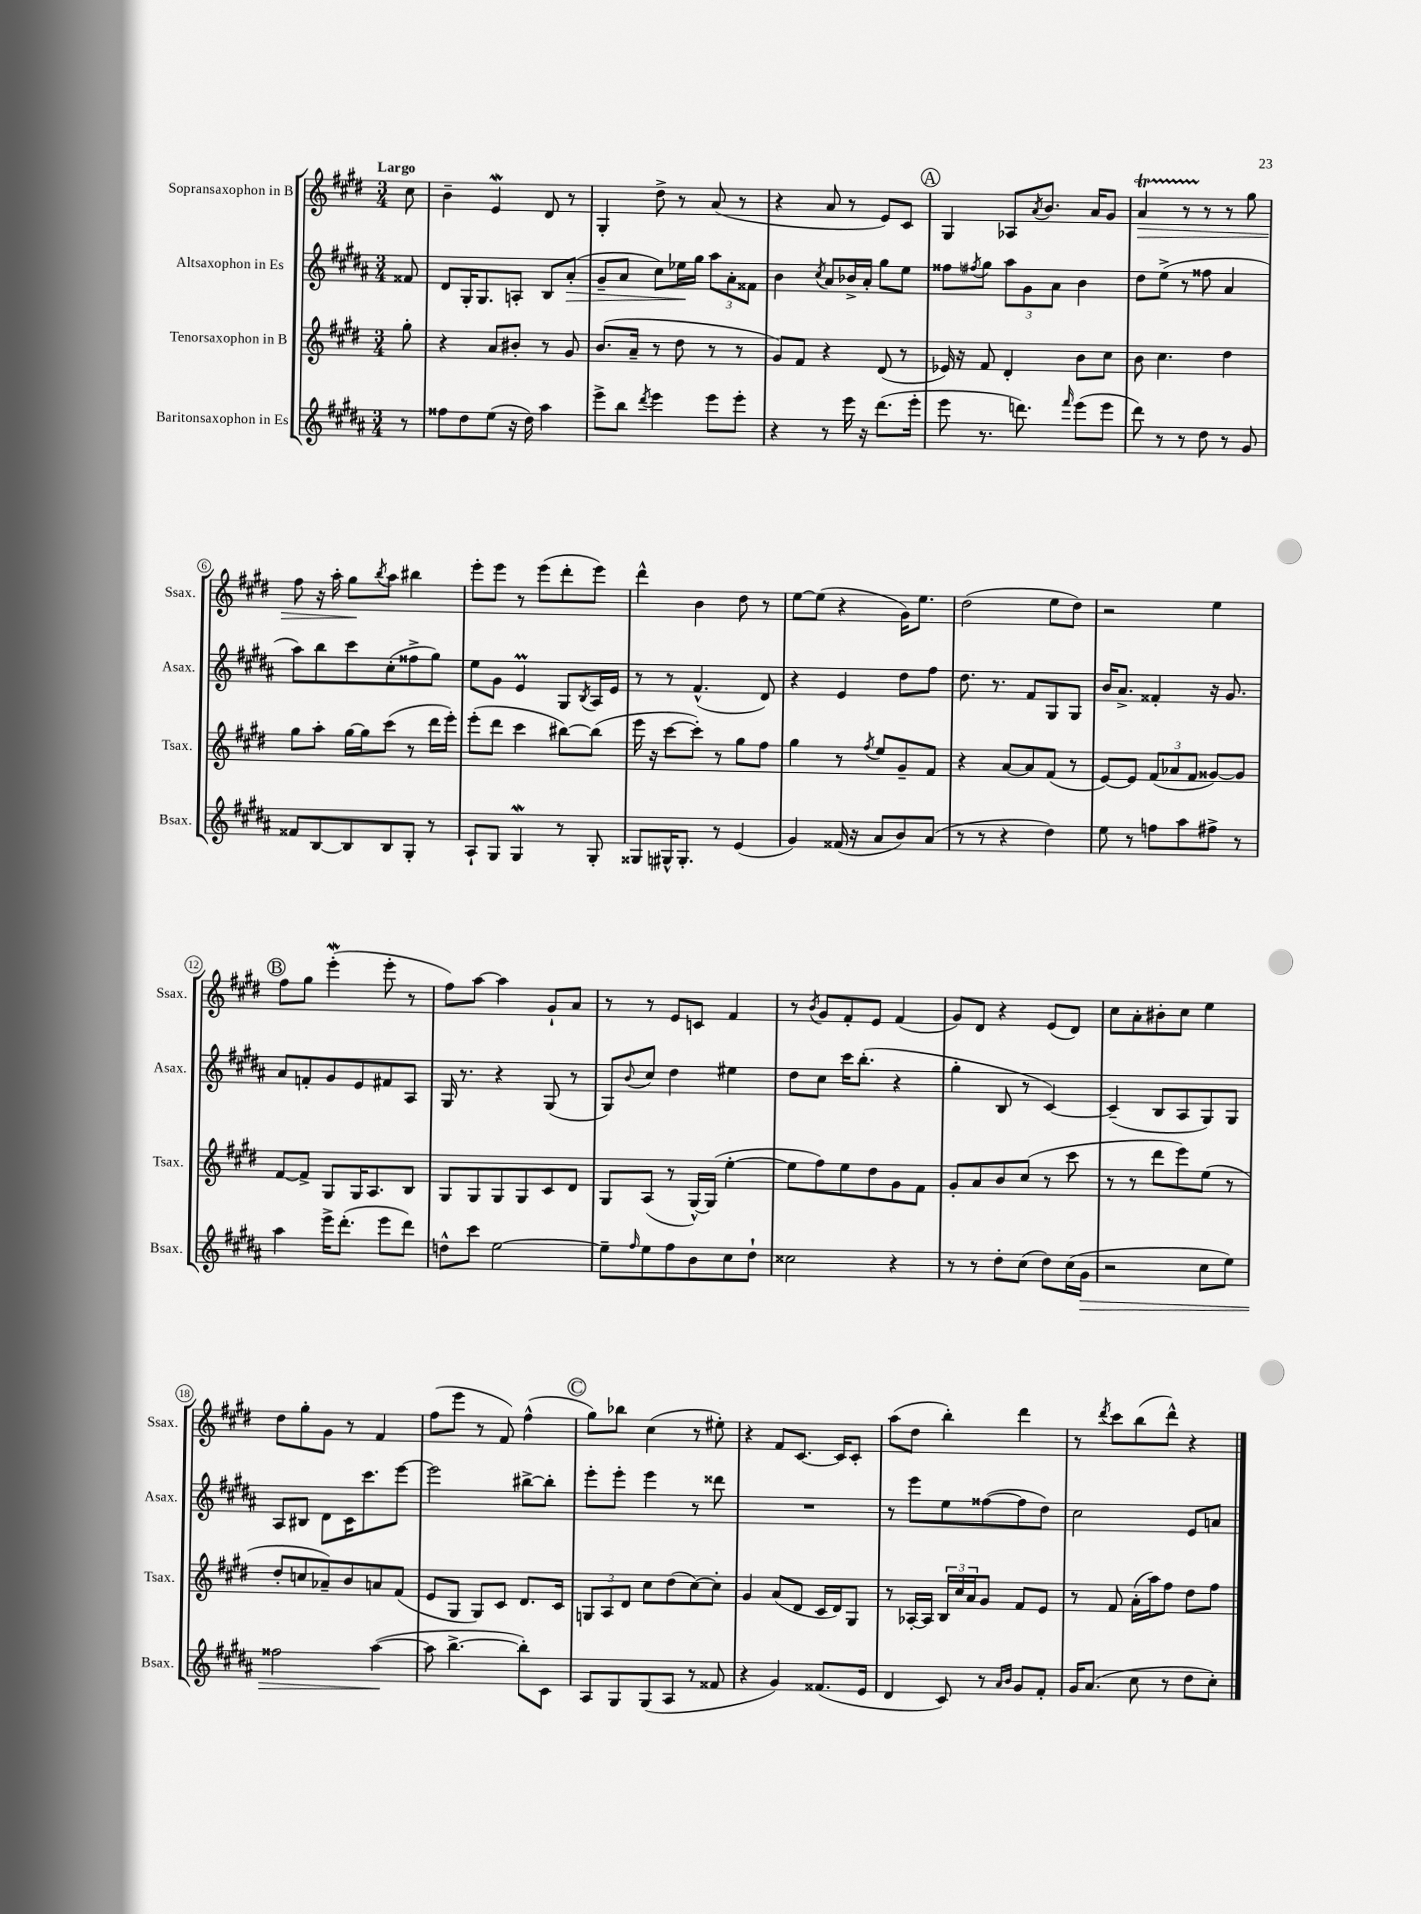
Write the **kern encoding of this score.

**kern	**kern	**kern	**kern
*staff4	*staff3	*staff2	*staff1
*clefG2	*clefG2	*clefG2	*clefG2
*k[f#c#g#d#a#]	*k[f#c#g#d#]	*k[f#c#g#d#a#]	*k[f#c#g#d#]
*M3/4	*M3/4	*M3/4	*M3/4
8r	8gg#'\	8f##/	8cc#\
=	=	=	=
8ff##\L	4r	8d#/L	4b~\
8dd#\	.	16G#'/K	.
.	.	8.G#/	.
(8ee\J	8a/L	.	4e/
16r	8b#'/J	8A'/J	.
16dd#\)	.	.	.
4aa#\	8r	8B/L	8d#/
.	8g#/	(8a#'/J	8r
=	=	=	=
8eee^\L	(8.b/L	8g#~/L	4G#'/
8bb\J	.	8a#/J	.
.	16a~/Jk	.	.
8qddd#/	.	.	.
4eee\	8r	8cc#\L)	8dd#^\
.	8dd#\	16ee-\L	8r
.	.	16gg#\JJ	.
8eee\L	8r	12aa#\L	(8a/
.	.	12a#'\	.
8eee'\J	8r	.	8r
.	.	12f##\J	.
=	=	=	=
4r	8g#/L)	4b\	4r
.	8f#/J	.	.
.	.	8qcc#/	.
8r	4r	8a#/L	8a/
16eee\	.	16b-^/L	8r
16r	.	16a#'/JJ	.
(8.ddd#\L	(8d#/	8gg#\L	8e/L)
.	8r	8ee\J	8c#/J
16eee'\Jk	.	.	.
=	=	=	=
8eee\	16e-/)	8ff##\L	4G#/
.	16r	.	.
.	.	8qff#/	.
8.r	8f#/	8gg#\J	.
.	4d#'/	12aa#\L	8A-/L
8.ddd\)	.	.	.
.	.	12g#\	.
.	.	.	8qa/
.	.	.	8.b/J
.	.	12a#\J	.
16qqfff#/	.	.	.
(8eee\L	8b\L	4b\	.
.	.	.	16a/LK
8eee\J	8cc#\J	.	8g#/J
=	=	=	=
8ddd#\)	8b\	8dd#\L	4a/
8r	4.cc#\	(8ee^\J	.
8r	.	8r	8r
8dd#\	.	8ff##\	8r
8r	4dd#\	4a#/	8r
8g#/	.	.	8gg#\
=	=	=	=
8f##/L	8gg#\L	8aa#\L)	8ff#\
[8B/	8aa'\J	8bb\	16r
.	.	.	16aa'\
8B/]	[16gg#\LL	8ccc#\	8gg#\L
.	16gg#\]J	.	.
.	.	.	8qbb/
8B/	(8ccc#\J	(8cc#'\	8aa\J
8G#'/J	8r	8ff##^\	4bb#\
8r	16ddd#\LL	8gg#\J)	.
.	16eee'\JJ)	.	.
=	=	=	=
8A#`/L	(8eee'\L	8ee\L	8eee'\L
8G#/J	8ddd#\J	8g#\J	8eee\J
4G#/	4ccc#\	4e/	8r
.	.	.	(8eee\L
8r	[8bb#\L)	8G#/L	8ddd#'\
.	.	8qB/	.
8G#'/	(8bb#\]J	16A#/L	8eee\J)
.	.	16e/JJ	.
=	=	=	=
8G##/L	16eee\	8r	4ddd#^^\
.	16r	.	.
16G#^^/K	[8ccc#\L	8r	.
8.G#'/J	.	.	.
.	8ccc#'\]J)	(4.f#^^/	4b\
8r	8r	.	.
(4e/	8gg#\L	.	8dd#\
.	8ff#\J	8d#/)	8r
=	=	=	=
4g#/)	4gg#\	4r	[8ee\L
.	.	.	(8ee\]J
(16f##/	8r	4e/	4r
16r	.	.	.
.	8qff#/	.	.
8a#/L	8ee/L	.	.
8b/)	8g#~/	8dd#\L	16g#\LK)
.	.	.	8.ee\J
(8a#/J	8f#/J	8ff#\J	.
=	=	=	=
8r	4r	8.dd#\	(2dd#\
8r	.	.	.
.	.	8.r	.
4r	[8a/L	.	.
.	8a/]	8f#/L	.
4dd#\)	(8f#/J	8G#/	8ee\L
.	8r	8G#/J	8dd#\J)
=	=	=	=
8ee\	[8e/L)	16b/LK	2r
.	.	8.a#^/J	.
8r	8e/]J	.	.
8ff\L	(12f#/L	4f##'/	.
.	12a-/	.	.
8aa#\	.	.	.
.	12f#/J	.	.
8ff#^\J	[8g##/L)	16r	4ee\
.	.	8.g#/	.
8r	8g##/]J	.	.
=	=	=	=
4aa#\	[8f#/L	8a#/L	8ff#\L
.	8f#^/]J	8f'/	8gg#\J
16eee^\LK	8G#/L	8g#/	(4eee'\
(8.ddd#'\J	.	.	.
.	16G#/K	8e/	.
.	8.A/	.	.
8eee\L	.	8f#/	8eee'\
8ddd#\J)	8B/J	8A#/J	8r
=	=	=	=
8dd^^\L	8G#/L	16G#/	8ff#\L)
.	.	8.r	.
8ccc#\J	8G#/	.	[8aa\J
[2ee\	8G#/	4r	4aa\]
.	8G#/	.	.
.	8c#/	(8G#/	8g#`/L
.	8d#/J	8r	8a/J
=	=	=	=
8ee~\]L	8G#/L	8G#/L)	8r
16qqff#/	.	8qqb/	.
8ee\	(8A/J	8cc#/J	8r
8ff#\	8r	4dd#\	8e/L
8b\	[16G#^^/LL)	.	8c/J
.	(16G#/]JJ	.	.
8cc#\	[4ee'\	4ee#\	4f#/
8dd#`\J	.	.	.
=	=	=	=
2cc##\	8ee\]L	8dd#\L	8r
.	.	.	8qb/
.	8ff#\)	8cc#\J	8g#/L
.	8ee\	16ccc#\LK	8f#'/
.	.	(8.bb'\J	.
.	8dd#\	.	8e/J
4r	8g#\	4r	(4f#/
.	8f#\J	.	.
=	=	=	=
8r	8g#'/L	4gg#'\	8g#/L)
8r	8a/	.	8d#/J
8dd#'\L	8b/	8B/	4r
(8cc#\J	(8cc#/J	8r	.
8dd#\L)	8r	[4c#/)	(8e/L
(16cc#\L	8ccc#\	.	8d#/J)
16g#\JJ	.	.	.
=	=	=	=
2r	8r	(4c#~/]	8cc#\L
.	8r	.	8a'\
.	8ddd#\L	8B/L	8b#'\
.	8eee\)	8A#/	8cc#\J
8cc#\L	(8ee\J	8G#/)	4ee\
8ee\J)	8r	8G#/J	.
=	=	=	=
2ff##\	8dd#'/L	8A#/L	8dd#\L
.	8cc/	8B#/J	8gg#'\
.	8a-~/)	8d#\L	8g#\J
.	8b/	16c#\K	8r
.	.	8.ccc#\	.
([4aa#\	8a/	.	4f#/
.	(8f#/J	[8eee\J	.
=	=	=	=
8aa#\]	8e/L	2eee\]	(8ff#\L
[4.bb^\	8G#/J	.	8eee\J
.	8G#/L)	.	8r
.	8c#/J	.	8f#/)
8bb'\]L)	8.d#/L	[8bb#^\L	(4ff#^^\
8c#\J	.	8bb#'\]J	.
.	16c#/Jk	.	.
=	=	=	=
8A#/L	12G/L	8eee'\L	8gg#\L)
.	12A/	.	.
8G#/	.	8eee'\J	8bb-\J
.	12d#/J	.	.
(8G#/	8cc#\L	4eee\	(4cc#\
8A#/J	(8dd#\	.	.
8r	[8cc#\)	8r	8r
8f##/	8cc#'\]J	8ddd##\	8ee#'\)
=	=	=	=
4r	4g#/	2.r	4r
4g#/)	(8a/L	.	8f#/L
.	8d#/J	.	[8.c#/J
(8.f##/L	16c#/LL	.	.
.	16d#/J)	.	16c#/]LK
.	8G#/J	.	8c#'/J
16e/Jk	.	.	.
=	=	=	=
4d#/	8r	8r	(8aa\L
.	[16A-'/LL	8eee\L	8dd#\J
.	16A-/]JJ	.	.
8c#/)	24B/LL	8ee\	4bb'\)
.	24cc#/	.	.
.	24a/J	.	.
8r	8g#/J	([8ff##\	.
16qqa#/LL	.	.	.
16qqb/JJ	.	.	.
8g#/L	8f#/L	8ff##\]	4ddd#\
8f#'/J	8e/J	8dd#\J)	.
=	=	=	=
16g#/LK	8r	2cc#\	8r
(8.a#/J	.	.	.
.	.	.	8qddd#/
.	8f#/	.	8ccc#\L
8cc#\	(16a'\LL	.	(8bb\
.	16aa\J)	.	.
8r	8ff#\J	.	8ddd#^^\J)
8dd#\L	8dd#\L	8e/L	4r
8cc#'\J)	8ff#\J	8a/J	.
==	==	==	==
*-	*-	*-	*-
